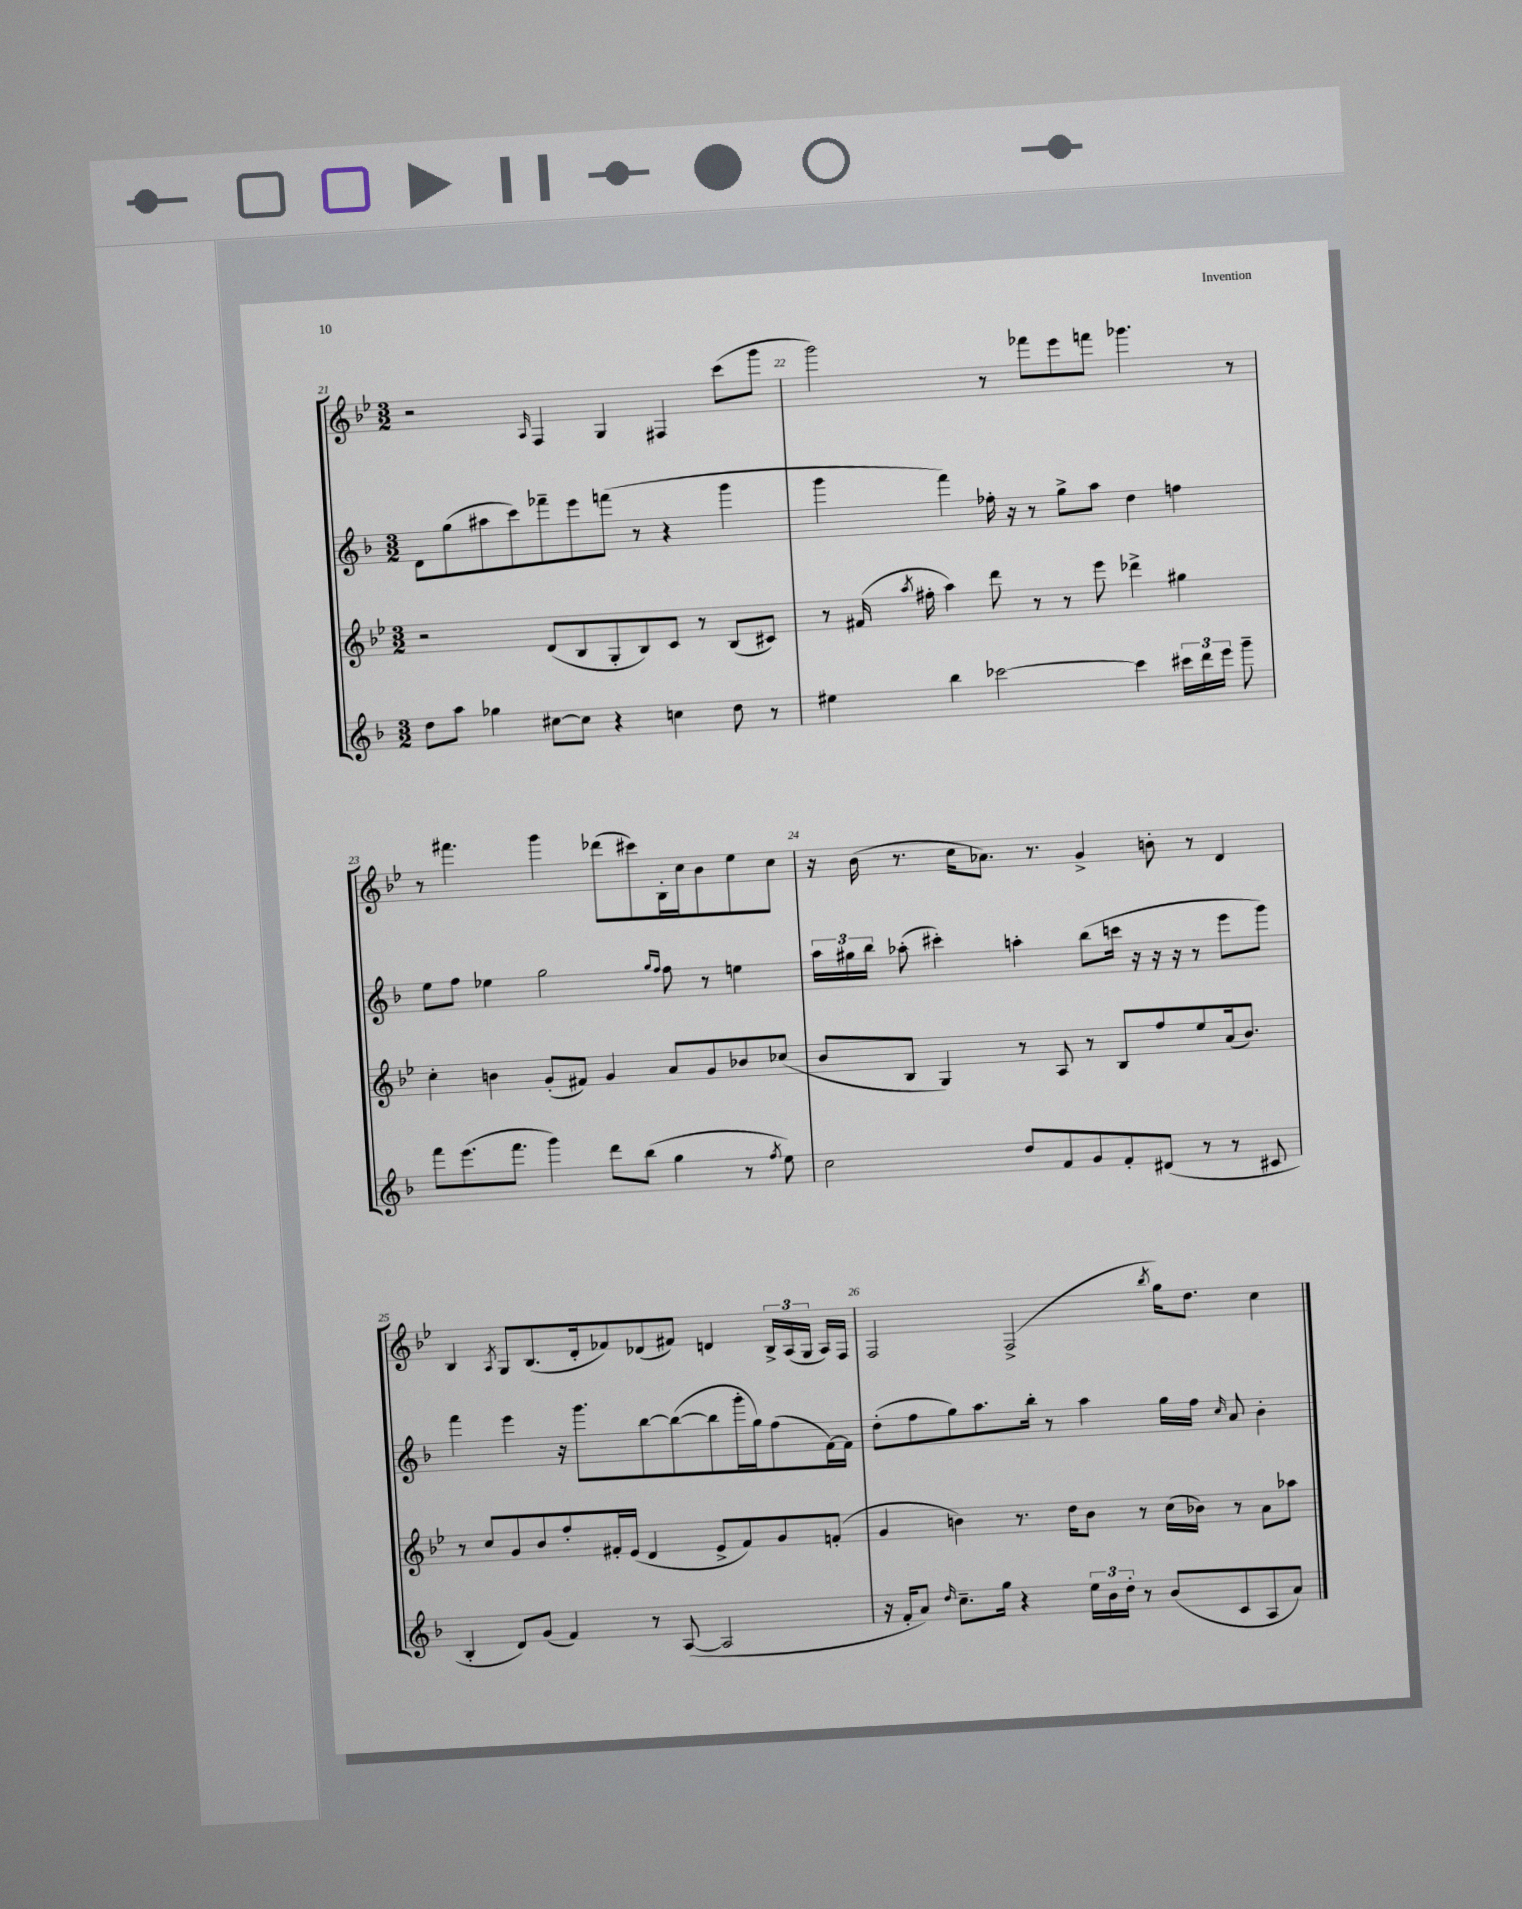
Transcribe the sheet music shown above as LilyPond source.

<<
\new StaffGroup <<
\new Staff = "s0" {
    \clef treble \key bes \major \numericTimeSignature \time 3/2
    \autoBeamOff r2 \grace { a16 } f4 g4 fis4 c'''8[( g'''8] |
    g'''2) r8 fes'''8[ ees'''8 f'''8] ges'''4. r8 |
    r8 fis'''4. g'''4 des'''8[( cis'''8) bes16-. c''16 bes'8 ees''8 c''8] |
    r16 bes'16( r8. c''16[ aes'8.]) r8. g'4-> b'8-. r8 d'4 |
    bes4 \acciaccatura { a8 } g8[ bes8.( d'16-. fes'8) des'8( fis'8]) d'4 \tuplet 3/2 { bes16[-> a16( g16] } a16[) f16] |
    f2 f2->( \acciaccatura { bes''8 } g''16[) d''8.] c''4 \bar "|." |
}
\new Staff = "s1" {
    \clef treble \key f \major \numericTimeSignature \time 3/2
    \autoBeamOff d'8[ g''8( ais''8 c'''8) fes'''8-- e'''8 f'''8]( r8 r4 g'''4 |
    g'''4 f'''4) fes''16-. r16 r8 g''8[-> a''8] d''4 f''4 |
    e''8[ f''8] ees''4 g''2 \grace { g''16[ f''16] } f''8 r8 e''4 |
    \tuplet 3/2 { a''16[ gis''16 bes''16] } aes''8-.( cis'''4-.) a''4-. bes''8[( c'''16] r16 r16 r16 r8 e'''8[ g'''8]) |
    f'''4 e'''4 r16 g'''8.[ bes''8~ bes''8~( bes''8 g'''16-. g''16) f''8( f'16~) f'16] |
    d''8[-.( f''8 g''8) a''8. bes''16]-. r8 a''4 g''16[ f''16] \grace { c''16 } a'8 bes'4-. \bar "|." |
}
\new Staff = "s2" {
    \clef treble \key bes \major \numericTimeSignature \time 3/2
    \autoBeamOff r2 d'8[( bes8 g8-. bes8) c'8] r8 bes8[( cis'8]) |
    r8 fis'16( \acciaccatura { a''8 } fis''16-. a''4) d'''8 r8 r8 ees'''8 des'''4-> gis''4 |
    c''4-. b'4 g'8[-.( fis'8]) g'4 a'8[ g'8 bes'8 ces''8]( |
    bes'8[ bes8] g4) r8 a8 r8 bes8[ f''8 ees''8 a'16( bes'8.]) |
    r8 c''8[ g'8 bes'8 f''8-. fis'16-. ees'16]( d'4 ees'8[-> fis'8) g'8 f'8]-.( |
    g'4 b'4) r8. d''16[ b'8] r8 c''16[( bes'16]) r8 a'8[ aes''8] \bar "|." |
}
\new Staff = "s3" {
    \clef treble \key f \major \numericTimeSignature \time 3/2
    \autoBeamOff d''8[ a''8] ges''4 cis''8[~ cis''8] r4 c''4 d''8 r8 |
    eis''4 bes''4 ces'''2~ ces'''4 \tuplet 3/2 { cis'''16[ d'''16 e'''16] } g'''8-- |
    f'''8[ e'''8.( f'''8.] g'''4) d'''8[ bes''8]( g''4 r8 \acciaccatura { f''8 } e''8) |
    c''2 d''8[ f'8 g'8 f'8-. dis'8]( r8 r8 cis'8 |
    bes4-. d'8[) g'8]( f'4) r8 a8~( a2 |
    r16 f'16[-. a'8]) \grace { d''16 } c''8.[-- g''16] r4 \tuplet 3/2 { e''16[ bes'16 d''16]-. } r8 bes'8[( c'8 a8 a'8]) \bar "|." |
}
>>
>>
\layout { \context { \Score currentBarNumber = #21 \override BarNumber.break-visibility = ##(#f #t #t) barNumberVisibility = #all-bar-numbers-visible } }
